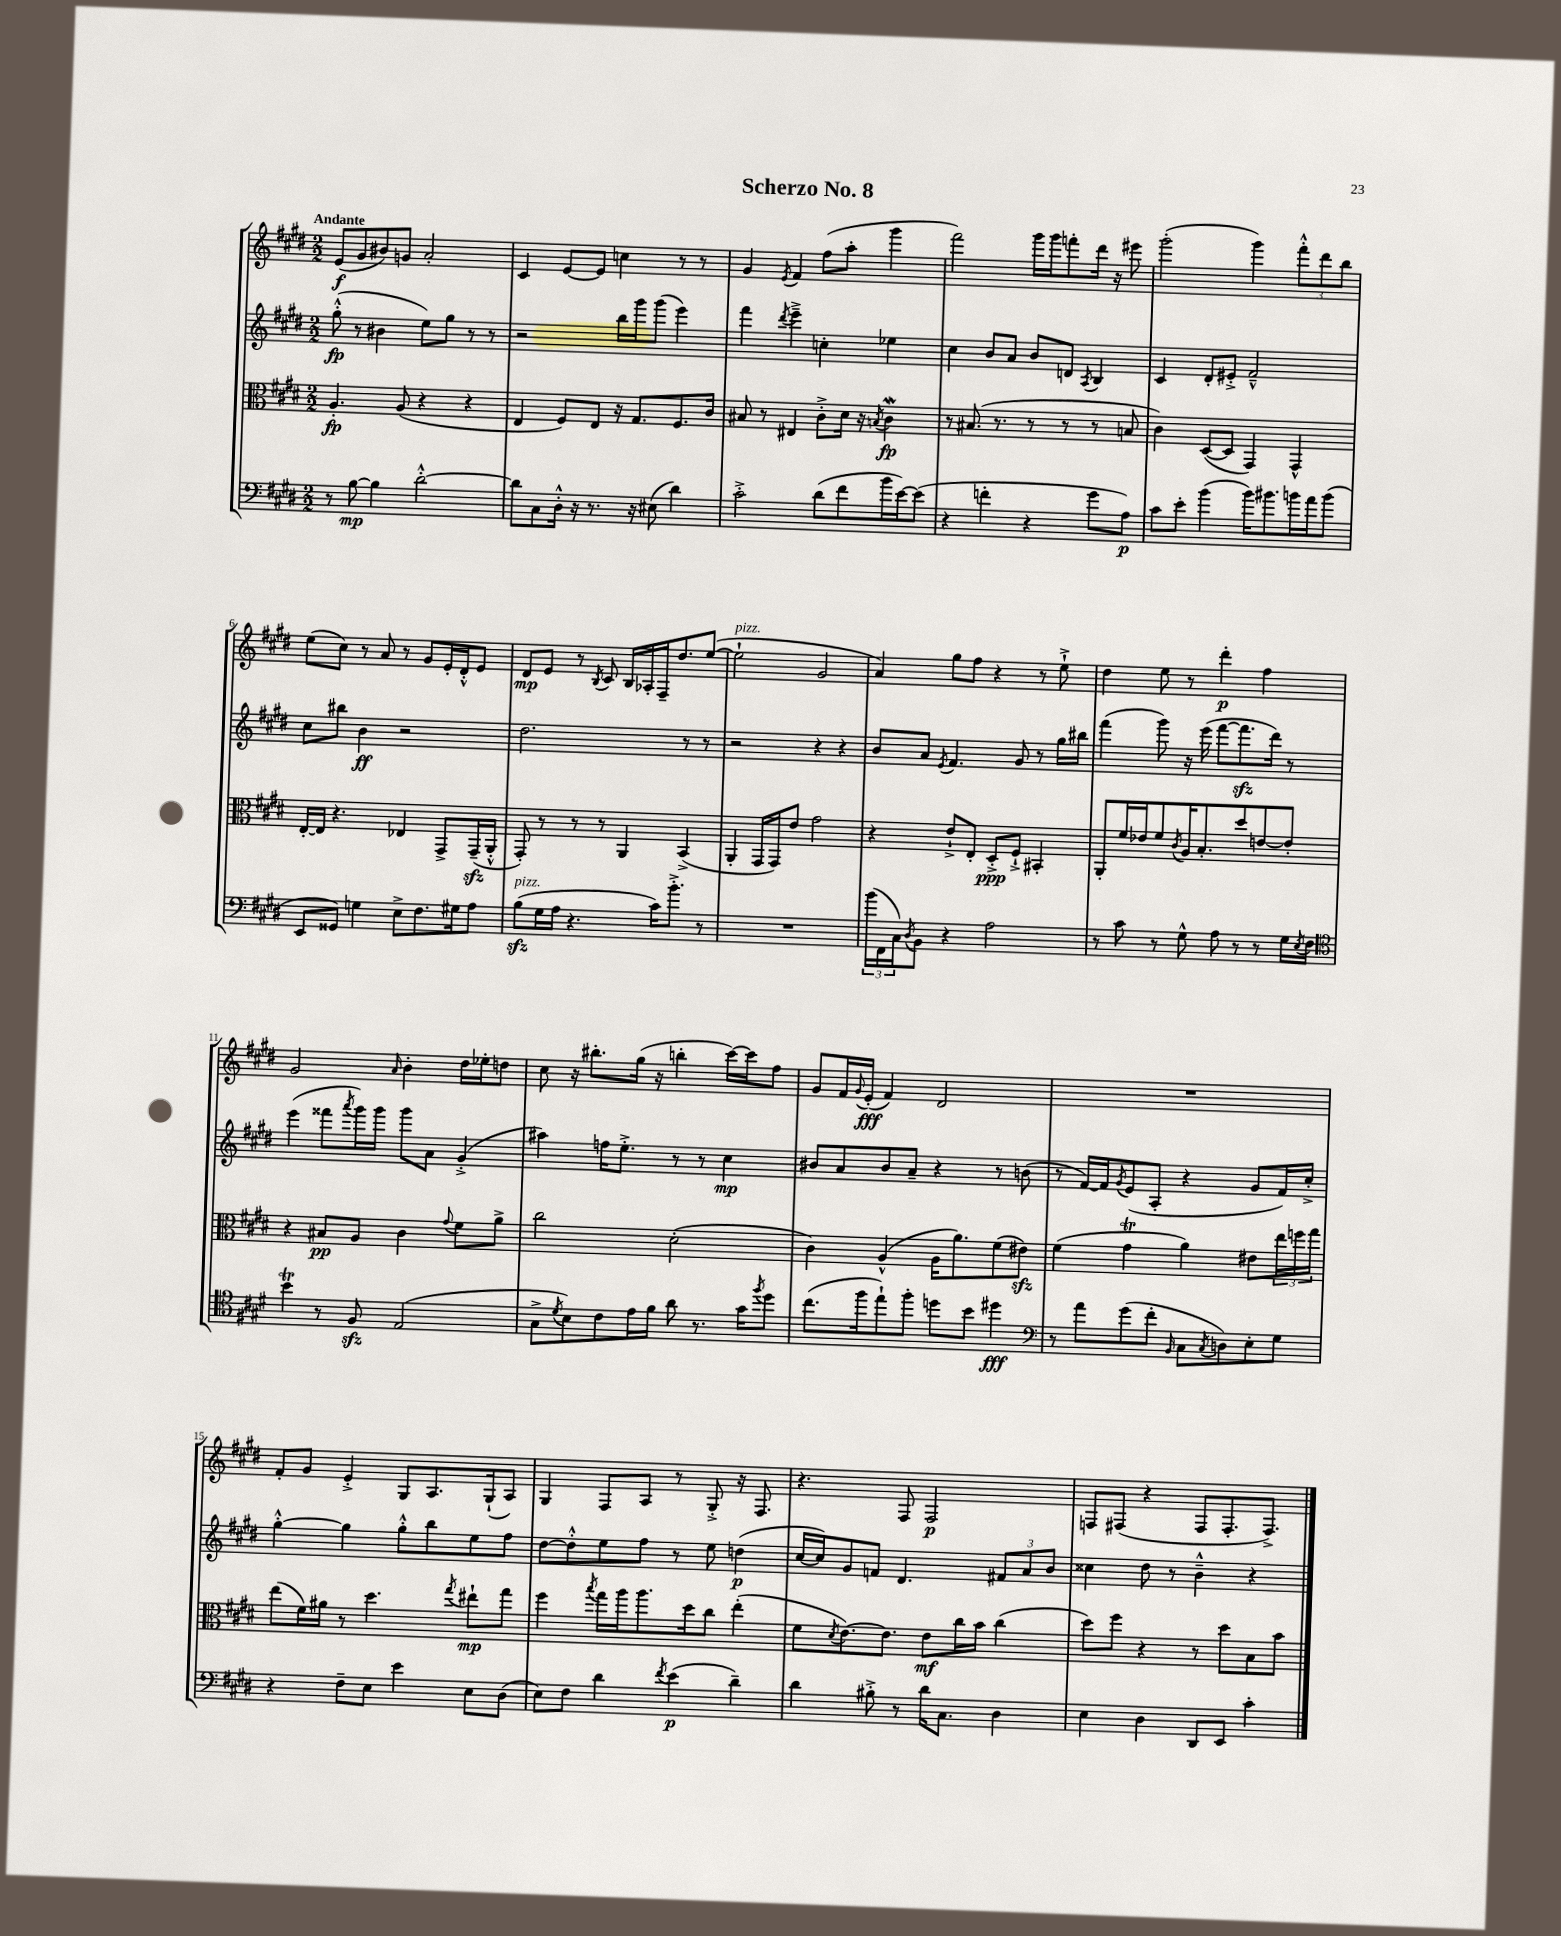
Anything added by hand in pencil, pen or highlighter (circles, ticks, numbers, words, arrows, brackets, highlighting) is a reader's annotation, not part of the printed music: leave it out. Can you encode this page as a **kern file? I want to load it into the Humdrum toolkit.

**kern	**kern	**kern	**kern
*staff4	*staff3	*staff2	*staff1
*clefF4	*clefC3	*clefG2	*clefG2
*k[f#c#g#d#]	*k[f#c#g#d#]	*k[f#c#g#d#]	*k[f#c#g#d#]
*M2/2	*M2/2	*M2/2	*M2/2
8r	4.A'	(8gg#'^^	(8e
[8B	.	8r	8g#
4B]	.	4b#	8b#)
.	(8A	.	8g
[2d#'^^	4r	8ee)	2a'
.	.	8gg#	.
.	4r	8r	.
.	.	8r	.
=	=	=	=
8d#]	4E	2r	4c#
8C#	.	.	.
16D#'^^	8F#)	.	[8e
16r	.	.	.
8.r	8E	.	8e]
.	16r	16bb	4cc
16r	8.G#	16ggg#	.
(8E#	.	(8ggg#	.
4d#)	8.F#	4eee)	8r
.	.	.	8r
.	16c#	.	.
=	=	=	=
2c#'^	8B#	4fff#	4g#
.	8r	.	.
.	.	8qddd#	8qe
.	4E#	4eee~^	4f#
(8d#	8c#'^	4cc'	(8ff#
8f#	16d#	.	8aa'
.	16r	.	.
.	8qB	.	.
16b	4c#	4ee-	4ggg#
[16e)	.	.	.
(8e]	.	.	.
=	=	=	=
4r	8r	4cc#	2fff#)
.	(8.B#	.	.
4f'	.	8b	.
.	8.r	.	.
.	.	8a	.
4r	8r	8b	16ggg#
.	.	.	16ggg#
.	8r	8d	8fff'
.	.	8qA	.
8g#	8r	4B	16ddd#
.	.	.	16r
8A)	8B	.	8eee#
=	=	=	=
8c#	4c#)	4c#	(2ggg#'
8e'	.	.	.
(4b	([8D#	8d#'	.
.	8D#]	8e#'^	.
16b)	4GG#)	2f#~^^	4ggg#)
8.b#	.	.	.
16b	4GG#^^	.	12fff#'^^
16a	.	.	.
.	.	.	12ddd#
(8b	.	.	.
.	.	.	12bb
=	=	=	=
8EE	[16E'	8cc#	(8ee
.	16E]	.	.
8GG##)	4.r	8bb#	8cc#)
4G	.	4b	8r
.	.	.	8a
8E^	4E-	2r	8r
8.F#	.	.	8g#
.	8GG#^	.	16e'
16G#	.	.	16d#'^^
8A	(16GG#~	.	8e
.	16AA'^^	.	.
=	=	=	=
(8B	8GG#')	2.dd#	8d#
16G#	8r	.	8e
16A	.	.	.
4.r	8r	.	8r
.	.	.	8qB
.	8r	.	8c#
.	4AA	.	16B
.	.	.	16A-'
16c#)	.	.	16F#~
8.b'^	.	.	8.dd#
.	(4BB^	8r	.
8r	.	8r	([8ee
=	=	=	=
1r	4AA'	2r	2ee`]
.	16GG#	.	.
.	16GG#)	.	.
.	8e	.	.
.	2g#	4r	2g#
.	.	4r	.
=	=	=	=
(24b	4r	8b	4a)
24FF#	.	.	.
24C#)	.	.	.
8qD#	.	.	.
8BB	.	8a	.
.	.	8qe	.
4r	8e`^	4.f#	8gg#
.	8E'	.	8ff#
2A	8D#'^	.	4r
.	8F#`^	8g#	.
.	4BB#'	8r	8r
.	.	16gg#	8ee`^
.	.	16bb#	.
=	=	=	=
8r	8AA'	(4fff#	4dd#
8c#	16f#	.	.
.	16e-	.	.
8r	8f#	8ggg#)	8ee
.	8qc#	.	.
8G#^^	16A	16r	8r
.	8.B'	(16eee	.
8A	.	[8fff#	4ddd#'
8r	8dd#	8.fff#]	.
8r	[8e	.	4ff#
.	.	16ddd#)	.
16G#	8e']	8r	.
8qE	.	.	.
16F#	.	.	.
=	=	=	=
*clefC4	*	*	*
4b	4r	(4eee	2g#
8r	8B#	8fff##	.
.	.	8qaaa	.
8F#	8A	16ggg#)	.
.	.	16ggg#	.
.	.	.	16qqa
(2E	4c#	8ggg#	4b'
.	.	8a	.
.	8qqg#	.	.
.	8f#	(4g#'^	16dd#
.	.	.	16ee-'
.	8a^	.	8dd
=	=	=	=
8G#^	2cc#	4aa#)	8cc#
8qd#	.	.	.
8B)	.	.	16r
.	.	.	8.bb#'
8c#	.	16ff	.
.	.	8.ee'^	.
16e	.	.	(16gg#
16f#	.	.	16r
8a	(2d#'	8r	4bb'
8.r	.	8r	.
.	.	4cc#	[16ccc#)
16g#	.	.	16ccc#]
8qff#	.	.	.
8dd#	.	.	8ff#
=	=	=	=
(8.cc#	4c#)	8b#	8g#
.	.	8a	16f#
.	.	.	8qqg#
16ff#	.	.	(16e'
8ee`)	(4A^^	8b#	4f#)
8ff#'	.	8a~	.
8dd	16A	4r	2d#
.	8.a)	.	.
8b	.	.	.
4dd#	(8f#	8r	.
.	8e#)	(8b	.
=	=	=	=
*clefF4	*	*	*
8r	(4f#	8r	1r
8a	.	[16f#)	.
.	.	16f#]	.
.	.	8qg#	.
(8g#	4g#	(8e	.
8f#'	.	8A'	.
16qqBB	.	.	.
8C#	4a)	4r	.
8qC#	.	.	.
8D)	.	.	.
8E'	8e#	8g#	.
8G#	24ee	16f#)	.
.	24ff	.	.
.	.	16cc#'^	.
.	24gg#	.	.
=	=	=	=
4r	(8ee	[4gg#'^^	8f#'
.	16f#)	.	8g#
.	16a#	.	.
8F#~	8r	4gg#]	4e'^
8E	4.dd#	.	.
4e	.	8gg#'^^	8G#
.	.	8bb	8.A
.	8qgg#	.	.
8E	8ee#`	8ee	.
.	.	.	(16G#`
(8D#	8gg#	8ff#	8A)
=	=	=	=
8E)	4ff#	[8dd#	4G#
8F#	.	8dd#'^^]	.
.	8qbb	.	.
4d#	16gg#	8ee	8F#
.	16aa	.	.
.	8.aa	8ff#	8A
8qf#	.	.	.
(4e	.	8r	8r
.	16dd#	.	.
.	8cc#	8ee	8G#'^
4d#~)	(4ee'	(4dd	16r
.	.	.	8.F#
=	=	=	=
4d#	8f#	[16cc#	4.r
.	.	16cc#])	.
.	8qd#	.	.
.	[8.e)	8g#	.
8B#'^	.	8f	.
.	8.e]	.	.
8r	.	4.d#	8F#
16d#	8e	.	2F#
8.C#	.	.	.
.	16cc#	.	.
.	16b	.	.
4D#	(4cc#	12f#	.
.	.	12a	.
.	.	12b	.
=	=	=	=
4E	8dd#)	4cc##	8F
.	8ff#	.	(8F#
4D#	4r	8dd#	4r
.	.	8r	.
8DD#	8r	4b~^^	8F#
8EE	8dd#	.	8.F#'
4c#'	8B	4r	.
.	.	.	8.F#^)
.	8b	.	.
==	==	==	==
*-	*-	*-	*-
